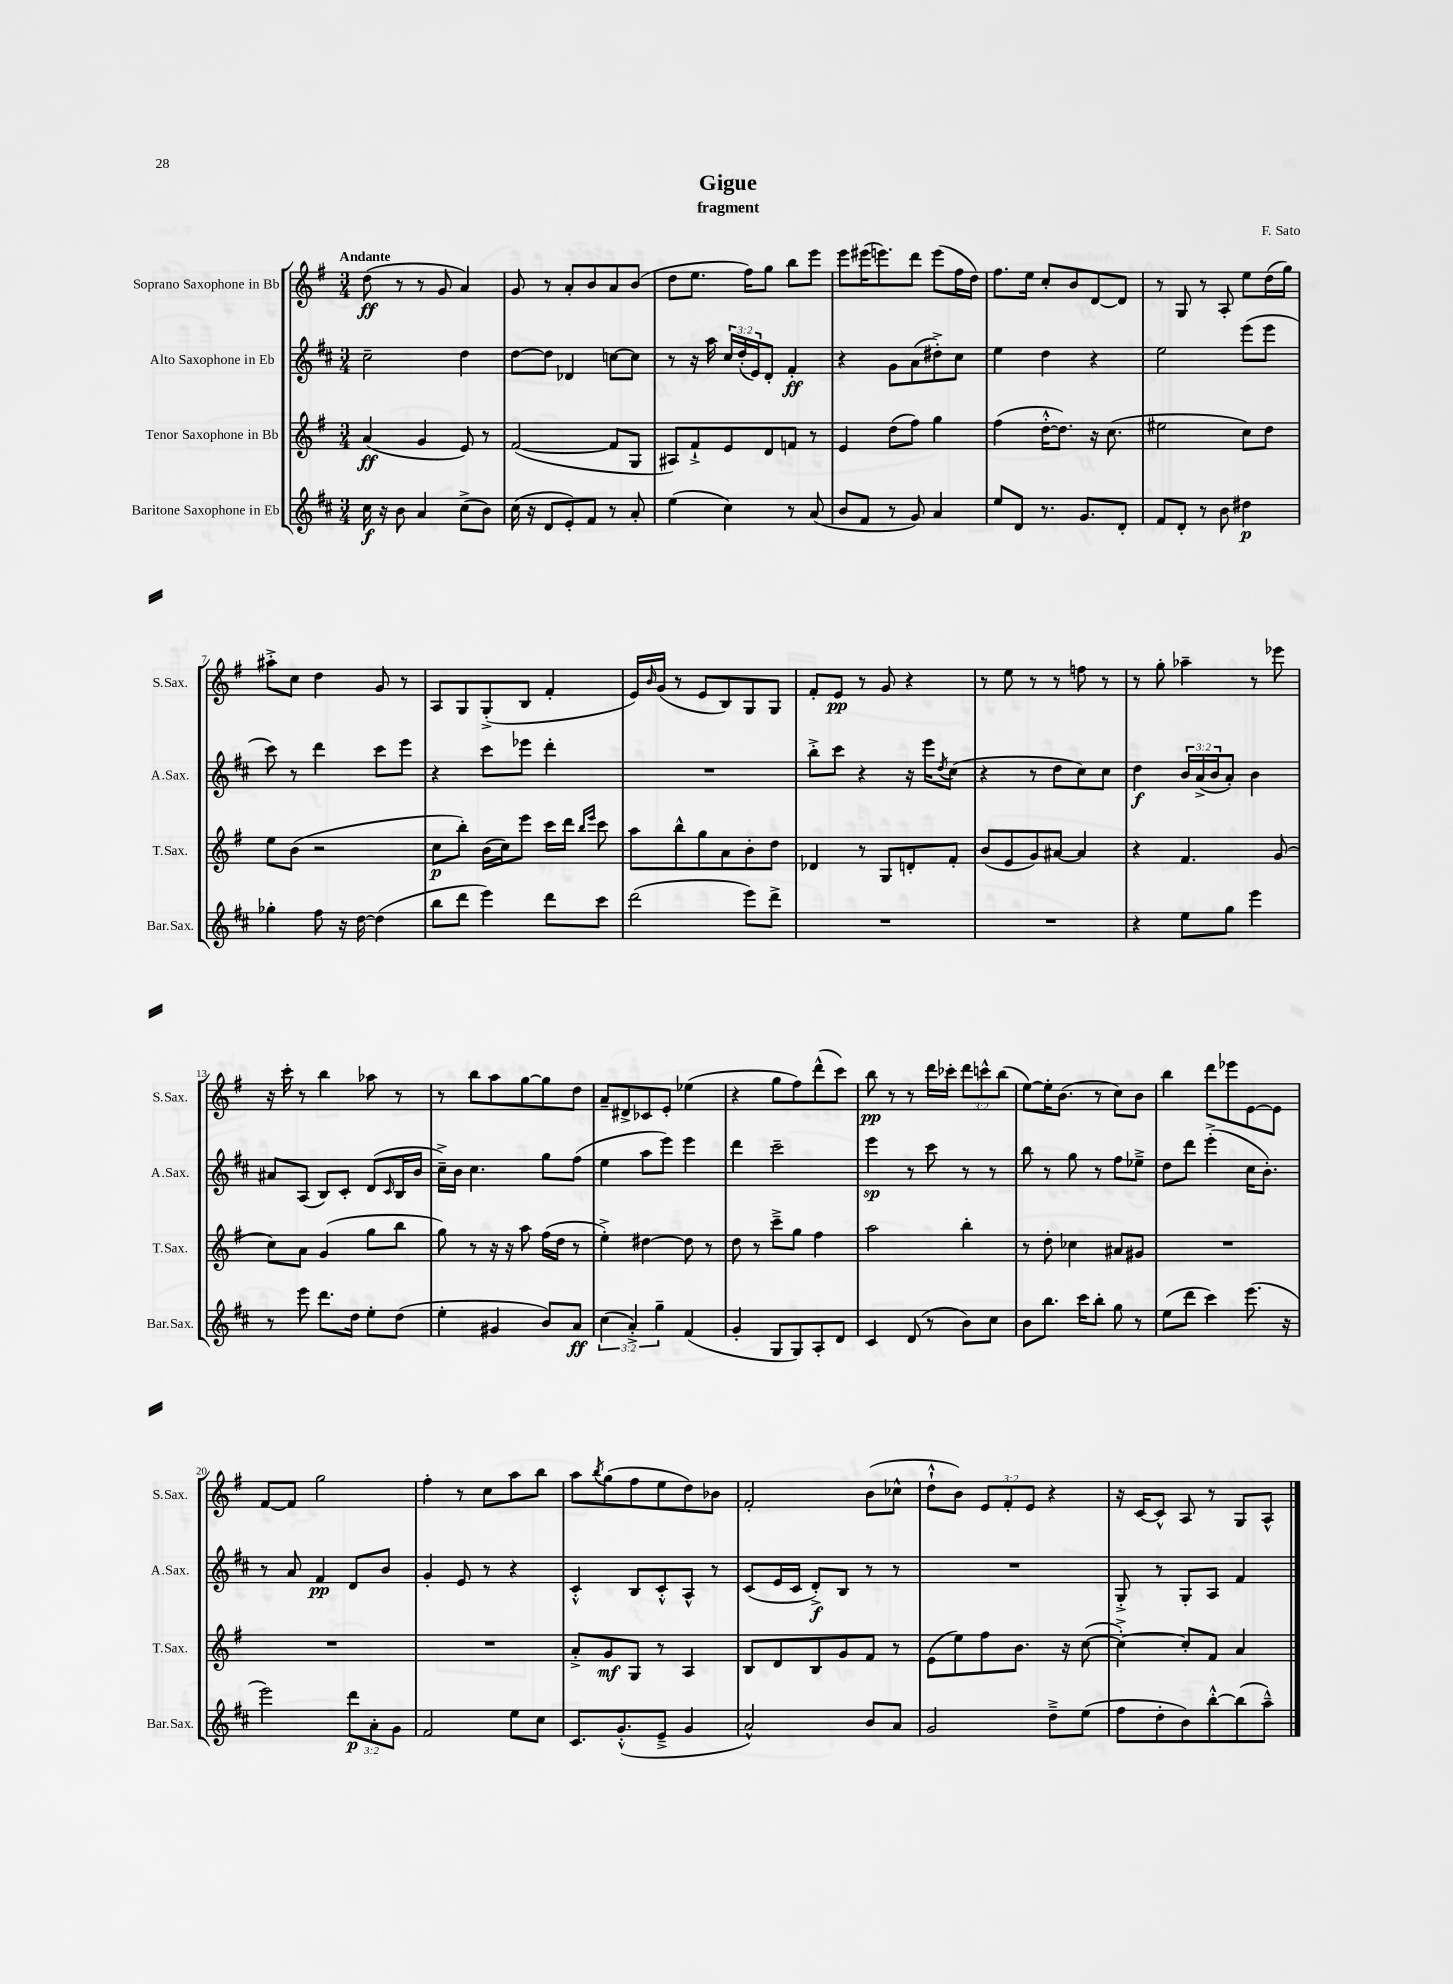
\header { title = "Gigue" composer = "F. Sato" subtitle = "fragment" }
<<
\new StaffGroup <<
\new Staff = "s0" \with { instrumentName = "Soprano Saxophone in Bb" shortInstrumentName = "S.Sax." } {
    \clef treble \key g \major \numericTimeSignature \time 3/4 \override Staff.TupletNumber.text = #tuplet-number::calc-fraction-text \tempo "Andante"
    d''8\ff( r8 r8 g'8 a'4) |
    g'8 r8 a'8-. b'8 a'8 b'8( |
    d''8 e''8. fis''16) g''8 b''8 e'''8 |
    e'''8 eis'''16( e'''8.) d'''8 e'''8( fis''16 d''16) |
    fis''8. e''16 c''8-. b'8 d'8~ d'8 |
    r8 g8 r8 a8-. e''8 d''16( g''16) |
    ais''8-.-> c''8 d''4 g'8 r8 |
    a8 g8 g8-.->( b8 fis'4-. |
    e'16) \grace { b'16 } g'16( r8 e'8 b8) g8 g8 |
    fis'8-. e'8\pp r8 g'8 r4 |
    r8 e''8 r8 r8 f''8 r8 |
    r8 g''8-. aes''4-- r8 ees'''8 |
    r16 c'''16-. r8 b''4 aes''8 r8 |
    r8 b''8 a''8 g''8~ g''8 d''8 |
    a'8-- dis'8-> ces'8 e'8-. ees''4( |
    r4 g''8 fis''8) d'''8-^( c'''8) |
    b''8\pp r8 r8 d'''16 ces'''16-. \tuplet 3/2 { d'''8 c'''8-^ b''8( } |
    e''8~) e''16-. b'8.( r8 c''8) b'8 |
    b''4 d'''8 ees'''8 e'8~ e'8 |
    fis'8~ fis'8 g''2 |
    fis''4-. r8 c''8 a''8 b''8 |
    a''8 \acciaccatura { b''8 } g''8( fis''8 e''8 d''8) bes'8 |
    fis'2-. b'8( ces''8-^ |
    d''8-!-^ b'8) \tuplet 3/2 { e'8 fis'8-. e'8 } r4 |
    r16 c'16~ c'8-^ a8 r8 g8 a8-^ \bar "|." |
}
\new Staff = "s1" \with { instrumentName = "Alto Saxophone in Eb" shortInstrumentName = "A.Sax." } {
    \clef treble \key d \major \numericTimeSignature \time 3/4 \override Staff.TupletNumber.text = #tuplet-number::calc-fraction-text
    cis''2-- d''4 |
    d''8~ d''8 des'4 c''8~ c''8 |
    r8 r16 a''16 \tuplet 3/2 { cis''16 d''16-.( e'16) } d'8-. fis'4-.\ff |
    r4 g'8 a'8( dis''8-.->) cis''8 |
    e''4 d''4 r4 |
    e''2 e'''8( e'''8 |
    cis'''8) r8 d'''4 cis'''8 e'''8 |
    r4 cis'''8 ees'''8 d'''4-. |
    R2. |
    b''8-.-> cis'''8 r4 r16 e'''16 \acciaccatura { d''8 } cis''8( |
    r4 r8 d''8 cis''8) cis''8 |
    d''4\f \tuplet 3/2 { b'16 a'16->( b'16 } a'8-.) b'4 |
    ais'8 a8( b8) cis'8-. d'8( \grace { cis'16 } b16 b'16 |
    cis''16--->) b'16 cis''4. g''8 fis''8( |
    e''4 a''8 e'''8) e'''4 |
    d'''4 cis'''2-- |
    e'''4\sp r8 cis'''8 r8 r8 |
    b''8 r8 g''8 r8 fis''8 ees''8---> |
    d''8 d'''8 e'''4-.->( cis''16 b'8.-.) |
    r8 a'8 fis'4\pp d'8 b'8 |
    g'4-. e'8 r8 r4 |
    cis'4-.-^ b8 cis'8-.-^ a8-^ r8 |
    cis'8( e'16 cis'16 d'8-.->\f) b8 r8 r8 |
    R2. |
    g8-.-> r8 g8-. a8 fis'4 \bar "|." |
}
\new Staff = "s2" \with { instrumentName = "Tenor Saxophone in Bb" shortInstrumentName = "T.Sax." } {
    \clef treble \key g \major \numericTimeSignature \time 3/4
    a'4\ff( g'4 e'8) r8 |
    fis'2~( fis'8 g8 |
    ais8) fis'8-!-> e'8 d'8 f'8 r8 |
    e'4 d''8( fis''8) g''4 |
    fis''4( d''16~-.-^ d''8.) r16 c''8.( |
    eis''2 c''8) d''8 |
    e''8 b'8( r2 |
    c''8\p b''8-.) b'16( c''16) e'''8 c'''16 d'''16 \grace { b''16 e'''16 } c'''8 |
    a''8 b''8-^ g''8 a'8 b'8-. d''8 |
    des'4 r8 g8 d'8-. fis'8-. |
    b'8( e'8 g'8) ais'8~ ais'4 |
    r4 fis'4. g'8( |
    c''8) a'8 g'4( g''8 b''8 |
    g''8) r8 r16 r16 a''8 fis''16( d''16 r8 |
    e''4-.->) dis''4~ dis''8 r8 |
    d''8 r8 c'''8---> g''8 fis''4 |
    a''2 b''4-. |
    r8 d''8-. ces''4 ais'8 gis'8 |
    R2. |
    R2. |
    R2. |
    a'8-.-> g'8\mf g8 r8 a4 |
    b8 d'8 b8 g'8 fis'8 r8 |
    e'8( e''8) fis''8 b'8. r16 c''8~( |
    c''4~-.->) c''8-. fis'8 a'4 \bar "|." |
}
\new Staff = "s3" \with { instrumentName = "Baritone Saxophone in Eb" shortInstrumentName = "Bar.Sax." } {
    \clef treble \key d \major \numericTimeSignature \time 3/4 \override Staff.TupletNumber.text = #tuplet-number::calc-fraction-text
    cis''16\f r16 b'8 a'4 cis''8->( b'8) |
    cis''16( r16 d'8 e'8-.) fis'8 r8 a'8-. |
    e''4( cis''4) r8 a'8( |
    b'8 fis'8 r8 g'8) a'4 |
    e''8 d'8 r8. g'8. d'8-. |
    fis'8 d'8-. r8 b'8 dis''4\p |
    ges''4-. fis''8 r16 d''16~ d''4( |
    b''8 d'''8 e'''4) d'''8 cis'''8 |
    d'''2( e'''8) d'''8-> |
    R2. |
    R2. |
    r4 e''8 g''8 e'''4 |
    r8 e'''8 d'''8. d''16 e''8-. d''8( |
    e''4-. gis'4 b'8) a'8\ff |
    \tuplet 3/2 { cis''4( a'4-.->) g''4-- } fis'4( |
    g'4-. g8 g8) a8-. d'8 |
    cis'4 d'8( r8 b'8) cis''8 |
    b'8 b''8. cis'''16 b''8-. g''8 r8 |
    e''8( d'''8 cis'''4) e'''8.( r16 |
    e'''2) \tuplet 3/2 { d'''8\p a'8-. g'8 } |
    fis'2 e''8 cis''8 |
    cis'8. g'8.-.-^( e'8---> g'4 |
    a'2-^) b'8 a'8 |
    g'2 d''8---> e''8( |
    fis''8 d''8-. b'8) b''8~-.-^ b''8( a''8---^) \bar "|." |
}
>>
>>
